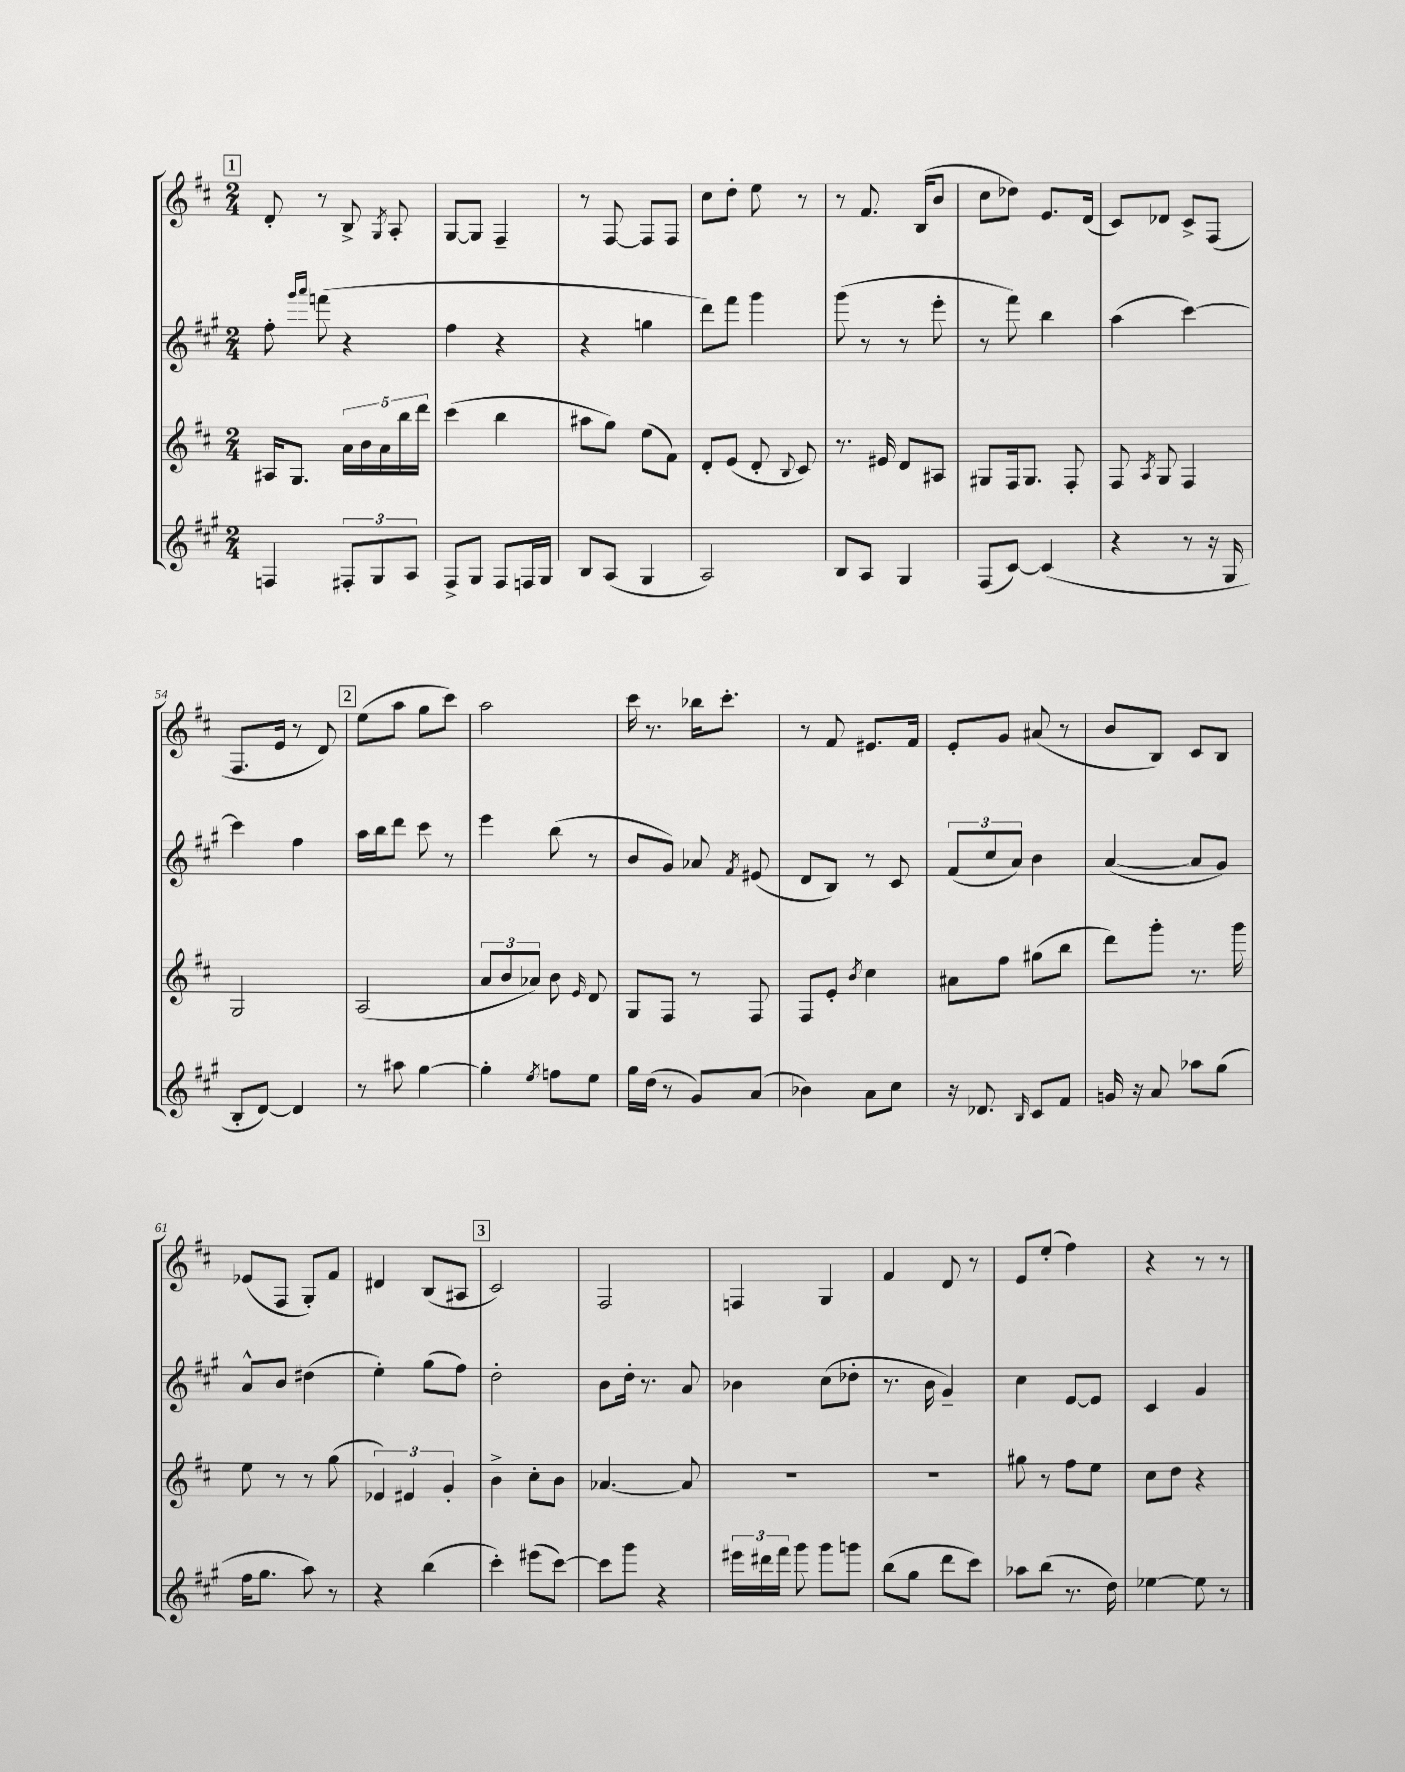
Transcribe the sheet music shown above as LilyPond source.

<<
\new StaffGroup <<
\new Staff = "s0" {
    \clef treble \key d \major \numericTimeSignature \time 2/4
    \autoBeamOff \mark \markup { \box "1" } d'8-. r8 b8-> \acciaccatura { g8 } a8-. |
    g8[~ g8] fis4-- |
    r8 fis8~ fis8[ fis8] |
    cis''8[ d''8]-. e''8 r8 |
    r8 fis'8. b16[( b'8] |
    cis''8[ des''8]) e'8.[ d'16]( |
    cis'8[) des'8] cis'8[-> fis8]( |
    fis8.[ e'16] r8 d'8) |
    \mark \markup { \box "2" } e''8[( a''8] g''8[ cis'''8]) |
    a''2 |
    cis'''16 r8. bes''16[ cis'''8.]-. |
    r8 fis'8 eis'8.[ fis'16] |
    e'8[-. g'8] ais'8( r8 |
    b'8[ b8]) cis'8[ b8] |
    ees'8[( fis8] g8[-.) fis'8] |
    dis'4 b8[( ais8] |
    \mark \markup { \box "3" } cis'2) |
    fis2 |
    f4 g4 |
    fis'4 d'8 r8 |
    e'8[ e''8]-.( fis''4) |
    r4 r8 r8 \bar "|." |
}
\new Staff = "s1" {
    \clef treble \key a \major \numericTimeSignature \time 2/4
    \autoBeamOff \mark \markup { \box "1" } fis''8-. \grace { gis'''16[ a'''16] } f'''8( r4 |
    fis''4 r4 |
    r4 g''4 |
    d'''8[) fis'''8] gis'''4 |
    gis'''8( r8 r8 e'''8-. |
    r8 fis'''8) b''4 |
    a''4( cis'''4~) |
    cis'''4 fis''4 |
    \mark \markup { \box "2" } a''16[ b''16 d'''8] cis'''8 r8 |
    e'''4 b''8( r8 |
    b'8[ gis'8]) aes'8 \acciaccatura { fis'8 } eis'8( |
    d'8[ b8]) r8 cis'8 |
    \tuplet 3/2 { fis'8[( cis''8 a'8]) } b'4 |
    a'4~( a'8[ gis'8]) |
    a'8[-^ b'8] dis''4( |
    e''4-.) gis''8[( fis''8]) |
    \mark \markup { \box "3" } d''2-. |
    b'8[ d''16]-. r8. a'8 |
    bes'4 cis''8[( des''8]-. |
    r8. b'16 gis'4--) |
    cis''4 e'8[~ e'8] |
    cis'4 gis'4 \bar "|." |
}
\new Staff = "s2" {
    \clef treble \key d \major \numericTimeSignature \time 2/4
    \autoBeamOff \mark \markup { \box "1" } ais16[ g8.] \tuplet 5/4 { a'16[ b'16 a'16 b''16 d'''16] } |
    cis'''4( b''4 |
    ais''8[ g''8]) e''8[( fis'8]) |
    d'8[-. e'8]( d'8-. \appoggiatura { b8 } cis'8) |
    r8. eis'16 d'8[ ais8] |
    gis8[ fis16 gis8.] fis8-. |
    fis8 \acciaccatura { a8 } g8 fis4 |
    g2 |
    \mark \markup { \box "2" } a2( |
    \tuplet 3/2 { a'8[ b'8 aes'8]) } b'8 \grace { e'16 } d'8 |
    g8[ fis8] r8 fis8 |
    fis8[ e'8]-. \acciaccatura { b'8 } cis''4 |
    ais'8[ fis''8] gis''8[( b''8] |
    d'''8[) g'''8]-. r8. g'''16 |
    e''8 r8 r8 g''8( |
    \tuplet 3/2 { ees'4) eis'4 g'4-. } |
    \mark \markup { \box "3" } b'4-> cis''8[-. b'8] |
    aes'4.~ aes'8 |
    R2 |
    R2 |
    gis''8 r8 fis''8[ e''8] |
    cis''8[ d''8] r4 \bar "|." |
}
\new Staff = "s3" {
    \clef treble \key a \major \numericTimeSignature \time 2/4
    \autoBeamOff \mark \markup { \box "1" } f4 \tuplet 3/2 { fis8[-. gis8 a8] } |
    fis8[-> gis8] fis8[ f16 gis16] |
    b8[ a8]( gis4 |
    a2) |
    b8[ a8] gis4 |
    fis8[( cis'8]~) cis'4( |
    r4 r8 r16 gis16 |
    b8[-. d'8]~) d'4 |
    \mark \markup { \box "2" } r8 ais''8 gis''4~ |
    gis''4-. \acciaccatura { e''8 } f''8[ e''8] |
    gis''16[ d''16]( r8 gis'8[) a'8]( |
    bes'4) a'8[ cis''8] |
    r16 des'8. \grace { b16 } cis'8[ fis'8] |
    g'16 r16 a'8 aes''8[ gis''8]( |
    fis''16[ gis''8.] a''8) r8 |
    r4 b''4( |
    \mark \markup { \box "3" } cis'''4-.) eis'''8[( cis'''8]~) |
    cis'''8[ gis'''8] r4 |
    \tuplet 3/2 { eis'''16[ dis'''16 fis'''16] } gis'''8 gis'''8[ g'''8] |
    b''8[( gis''8] d'''8[ cis'''8]) |
    aes''8[ b''8]( r8. d''16) |
    ees''4~ ees''8 r8 \bar "|." |
}
>>
>>
\layout { \context { \Score currentBarNumber = #47 } }
